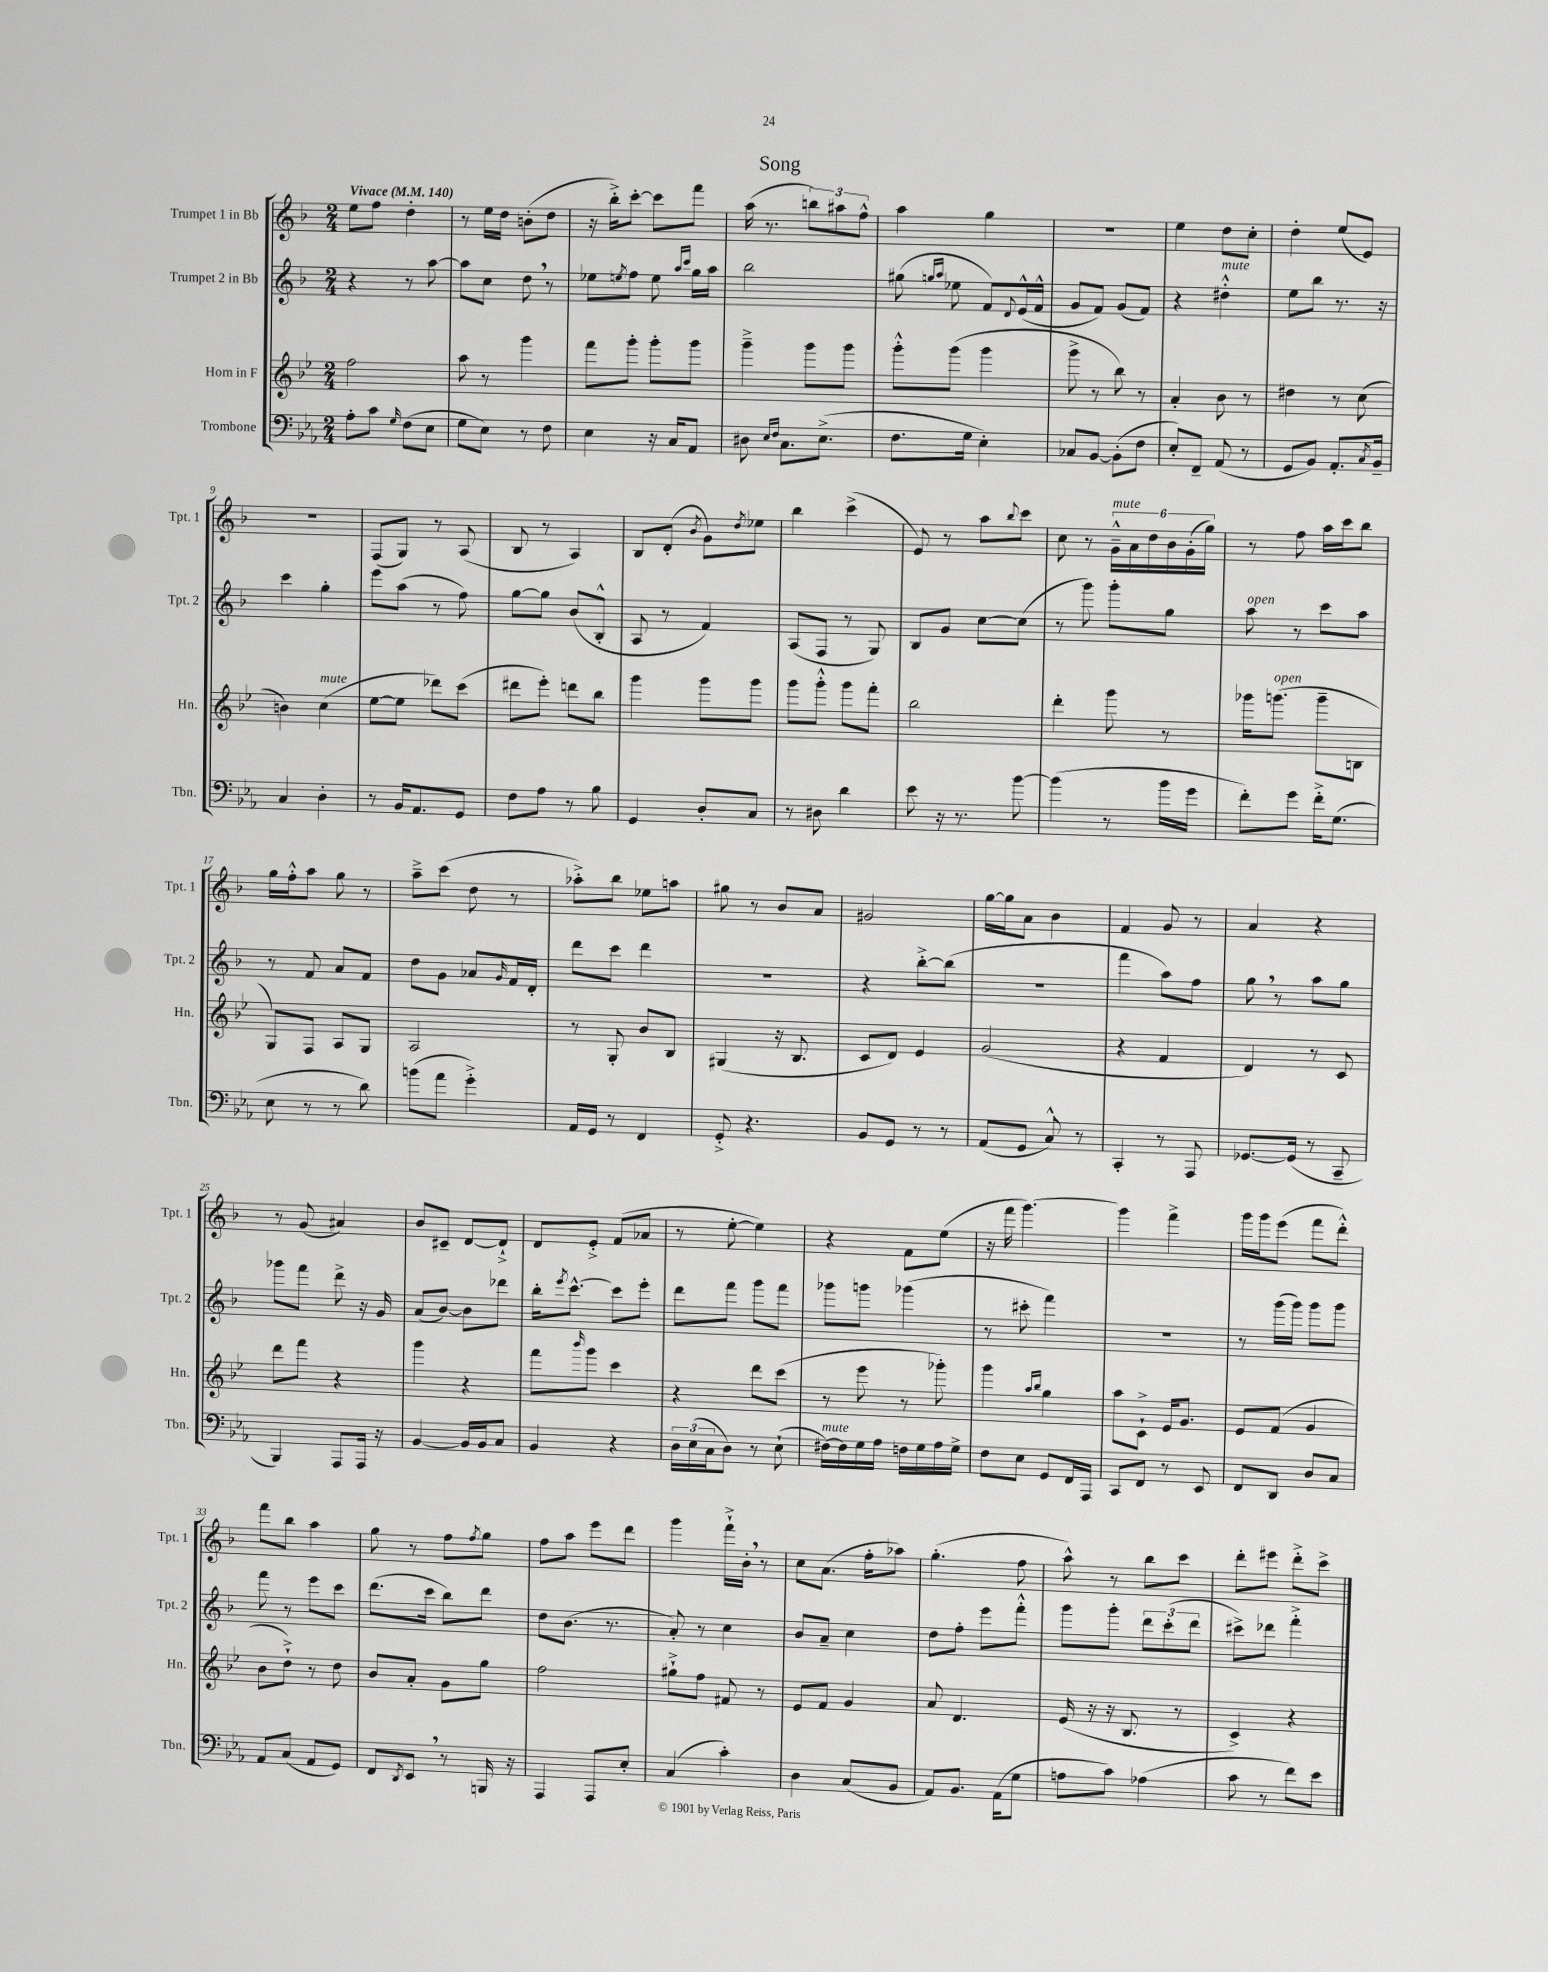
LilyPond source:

\header { title = "Song" }
<<
\new StaffGroup <<
\new Staff = "s0" \with { instrumentName = "Trumpet 1 in Bb" shortInstrumentName = "Tpt. 1" } {
    \clef treble \key f \major \numericTimeSignature \time 2/4 \tempo "Vivace" 4 = 140
    e''8 f''8 d''4-. |
    r8 e''16 d''16 b'8-.( d''8 |
    r16 bes''16-.->) c'''8~-. c'''8 f'''8 |
    a''16( r8. \tuplet 3/2 { b''8) ais''8 f''8-^ } |
    a''4 g''4 |
    r2 |
    e''4 d''8 c''8-. |
    d''4-. e''8( e'8) |
    R2 |
    f8( g8) r8 a8( |
    bes8 r8 a4) |
    bes8 d'8-.( \acciaccatura { bes'8 } g'8) \acciaccatura { d''8 } ees''8 |
    bes''4 c'''4->( |
    e'8) r8 a''8 \appoggiatura { bes''8 } c'''8 |
    c''8 r8 \tuplet 6/4 { g'16---^^\markup { \italic "mute" } a'16 d''16 bes'16 g'16-.( g''16) } |
    r8 f''8 a''16 c'''16 bes''8 |
    g''16 f''16-.-^ a''8 g''8 r8 |
    a''8---> c'''8( d''8 r8 |
    aes''8-.->) bes''8 ees''8 a''8 |
    gis''8 r8 bes'8 a'8 |
    gis'2 |
    g''16~ g''16 a'8 bes'4 |
    f'4 g'8 r8 |
    a'4 r4 |
    r8 g'8( ais'4) |
    bes'8 cis'8-- d'8~ d'8-!-> |
    d'8 e'8-.-> f'8( aes'8 |
    r8 e''8~-. e''4) |
    r4 f'8 e''8( |
    r16 f'''16 g'''4.~) |
    g'''4 f'''4-> |
    g'''16 g'''16 e'''8( f'''8 d'''8-.-^) |
    f'''8 bes''8 a''4 |
    g''8 r8 f''8 \acciaccatura { f''8 } g''8 |
    f''8 a''8 e'''8 d'''8 |
    g'''4 f'''16-!-> bes'16-. \breathe r8 |
    c''8 a'8.( f''16-. aes''8) |
    g''4.-.( f''8 |
    a''8-^) r8 bes''8 c'''8 |
    d'''8-. eis'''8 d'''8-.-> c'''8-> \bar "|." |
}
\new Staff = "s1" \with { instrumentName = "Trumpet 2 in Bb" shortInstrumentName = "Tpt. 2" } {
    \clef treble \key f \major \numericTimeSignature \time 2/4
    r4 r8 a''8~ |
    a''8 c''8 d''8 \breathe r8 |
    ees''8 \acciaccatura { e''8 } f''8 e''8 \grace { a''16 c'''16 } g''16 a''16 |
    bes''2 |
    gis''8( \grace { g''16 a''16 } ees''8 f'8) \appoggiatura { d'8 } e'16-^( f'16-^ |
    g'8 f'8) g'8( f'8) |
    r4 dis''4-.-^^\markup { \italic "mute" } |
    e''8 bes''8 r8. r16 |
    c'''4 g''4-. |
    e'''8 a''8( r8 f''8) |
    g''8~ g''8 bes'8( bes8-.-^ |
    a8 r8 f'4) |
    a8( f8 r8 g8) |
    bes8 g'8 c''8~ c''8( |
    r8 g'''8) g'''8-. g''8 |
    a''8^\markup { \italic "open" } r8 c'''8 a''8 |
    r8 f'8 a'8 f'8 |
    d''8 g'8 aes'8 \grace { g'16 } f'16 d'16-. |
    d'''8 c'''8 d'''4 |
    r2 |
    r4 bes''8~-.-> bes''8( |
    r2 |
    f'''4 a''8) f''8 |
    g''8 \breathe r8 a''8 g''8 |
    ges'''8 f'''8 d'''8-> r16 g'16 |
    a'8( bes'8~) bes'8 des'''8 |
    bes''16-. \acciaccatura { e'''8 } c'''8.~-^ c'''8 e'''8-. |
    d'''8 f'''8 g'''8 f'''8 |
    ges'''8 g'''8 ges'''4( |
    r8 cis'''8-. f'''4) |
    r2 |
    r8 g'''16( g'''16) g'''8 g'''8 |
    f'''8 r8 e'''8 c'''8 |
    d'''8.( c'''16 bes''8) d'''8 |
    d''8 bes'8.( r8. |
    a'8-.) r8 c''4 |
    bes'8 a'8-- c''4 |
    d''8 f''8-. e'''8 f'''8-.-^ |
    g'''8 g'''8-. \tuplet 3/2 { d'''8 c'''8-.( d'''8 } |
    cis'''8->) des'''8 f'''4-.-> \bar "|." |
}
\new Staff = "s2" \with { instrumentName = "Horn in F" shortInstrumentName = "Hn." } {
    \clef treble \key bes \major \numericTimeSignature \time 2/4
    f''2 |
    a''8 r8 g'''4 |
    f'''8 g'''8-. g'''8-. g'''8 |
    g'''4---> g'''8 g'''8 |
    g'''8-.-^ g'''8( g'''4 |
    g'''8-> r8 bes''8) r8 |
    a'4-. bes'8 r8 |
    dis''4 r8 c''8( |
    b'4) c''4^\markup { \italic "mute" }( |
    ees''8~ ees''8 des'''8) c'''8( |
    dis'''8 ees'''8-.) d'''8 bes''8 |
    g'''4 g'''8 g'''8 |
    g'''8 g'''8-.-^ g'''8 f'''8-. |
    bes''2 |
    d'''4-. g'''8 r8 |
    ges'''16 g'''8.^\markup { \italic "open" }( g'''8-- b8 |
    g8) f8 a8 g8 |
    a2 |
    r8 g8-. bes'8 bes8 |
    gis4( r16 bes8. |
    c'8 d'8) ees'4 |
    g'2( |
    r4 f'4 |
    d'4) r8 c'8 |
    d'''8 f'''8 r4 |
    g'''4 r4 |
    f'''8 \grace { bes'''16 } g'''8 c'''4 |
    r4 d'''8 c'''8( |
    r8 ees'''8 r8 ges'''8-.) |
    g'''4 \grace { a''16 bes''16 } g''4 |
    a''8 c'8-!-> ees'16 g'8. |
    ees'8 f'8( g'4 |
    bes'8 d''8-!->) r8 d''8 |
    bes'8 a'8-. g'8 g''8 |
    f''2 |
    gis''8-!-> f''8 fis'8 r8 |
    ees'8 f'8 g'4 |
    a'8 d'4. |
    ees'16( r16 r16 bes8. r8 |
    c'4->) r4 \bar "|." |
}
\new Staff = "s3" \with { instrumentName = "Trombone" shortInstrumentName = "Tbn." } {
    \clef bass \key ees \major \numericTimeSignature \time 2/4
    aes8-. c'8 \grace { g16 } f8( ees8 |
    g8 ees8) r8 f8 |
    ees4 r16 c16 aes,8 |
    dis8 \grace { ees16 f16 } c8. ees8.->( |
    f8. g16 ees4-.) |
    ces8 bes,8~ bes,8-.( f8 |
    ees8-.) f,8-- aes,8( r8 |
    g,8 bes,8) aes,8.-. \acciaccatura { c8 } bes,16-- |
    c4 d4-. |
    r8 bes,16 aes,8. g,8 |
    f8 aes8 r8 bes8 |
    g,4 d8-. c8 |
    r8 dis8 d'4 |
    ees'8 r16 r8. bes'8~ |
    bes'4( r8 bes'16 g'16 |
    f'8-.) g'8 f'16-.-> g8.( |
    ees8 r8 r8 d'8) |
    b'8( aes'8 g'4-.->) |
    aes,16 g,16 r8 f,4 |
    g,8-.-> r4. |
    bes,8 g,8 r8 r8 |
    aes,8( g,8 c8-^) r8 |
    c,4-. r8 aes,,8 |
    ges,8.~ ges,16( r8 c,8-- |
    bes,,4) aes,,8 aes,,16 r16 |
    bes,4~ bes,16 bes,16 c8 |
    bes,4 r4 |
    \tuplet 3/2 { d16 ees16( c16 } d8) r8 ees8-!( |
    fis16~^\markup { \italic "mute" }) fis16 g16 aes16 f16 g16 aes16 g16-> |
    f8 ees8 g,8 f,16 aes,,16 |
    c,8 f,8 r8 ees,8 |
    f,8 d,8 d8 c8 |
    aes,8 c8( aes,8 g,8) |
    f,8 \acciaccatura { d,8 } ees,8 \breathe r8 b,,16 r16 |
    aes,,4 aes,,8 ees8-. |
    c4( c'4-.) |
    d4 c8( bes,8 |
    aes,8) bes,8. aes,16( g8 |
    a8 c'8) aes4( |
    c'8 r8 f'8) ees'8 \bar "|." |
}
>>
>>
